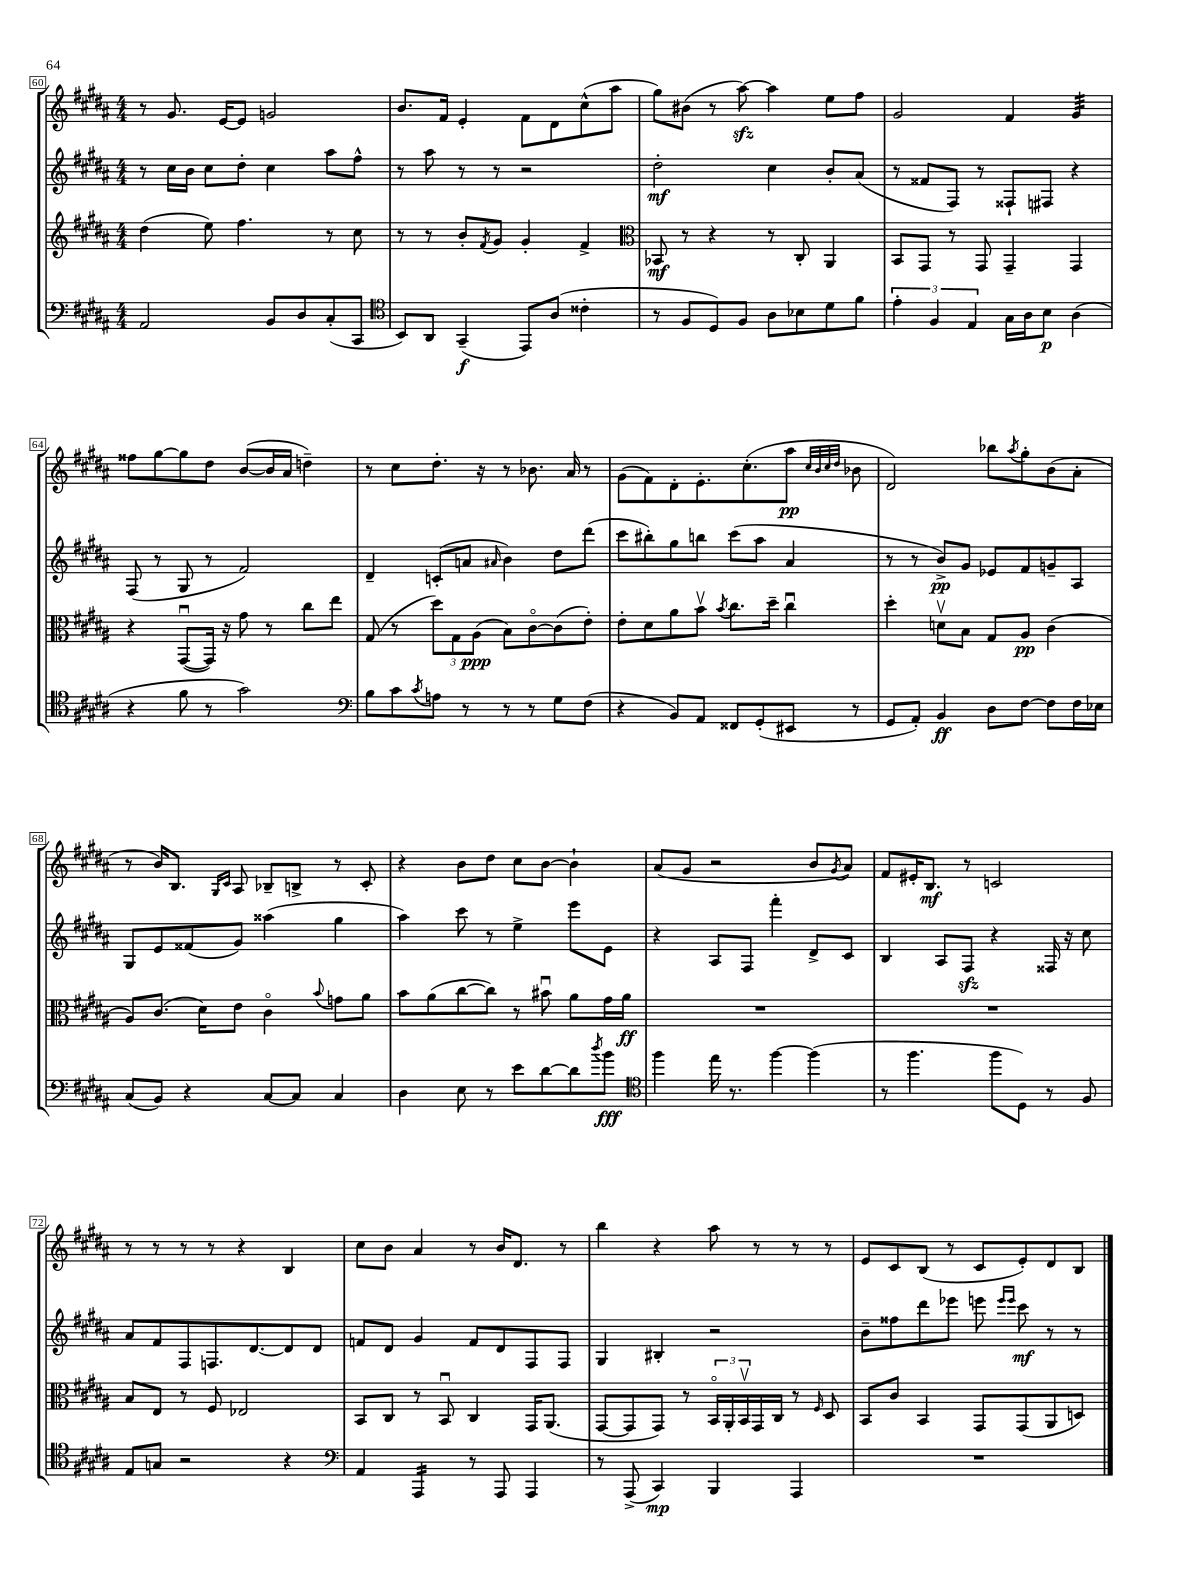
<<
\new StaffGroup <<
\new Staff = "s0" {
    \clef treble \key b \major \numericTimeSignature \time 4/4
    r8 gis'8. e'16~ e'8 g'2 |
    b'8. fis'16 e'4-. fis'8 dis'8 cis''8-^( ais''8 |
    gis''8) bis'8( r8 ais''8~\sfz) ais''4 e''8 fis''8 |
    gis'2 fis'4 gis'4:32 |
    fisis''8 gis''8~ gis''8 dis''8 b'8~( b'16 ais'16 d''4--) |
    r8 cis''8 dis''8.-. r16 r8 bes'8. ais'16 r8 |
    gis'8( fis'8) dis'8-. e'8.-. cis''8.-.( ais''8\pp \grace { cis''32 b'32 cis''32 dis''32 } bes'8 |
    dis'2) bes''8 \acciaccatura { ais''8 } gis''8-. b'8( ais'8-. |
    r8 b'16) b8. \grace { gis16 cis'16 } ais8 bes8-- b8-> r8 cis'8-. |
    r4 b'8 dis''8 cis''8 b'8~ b'4-! |
    ais'8( gis'8 r2 b'8 \acciaccatura { gis'8 } ais'8) |
    fis'8 eis'16-. b8.\mf r8 c'2 |
    r8 r8 r8 r8 r4 b4 |
    cis''8 b'8 ais'4 r8 b'16 dis'8. r8 |
    b''4 r4 ais''8 r8 r8 r8 |
    e'8 cis'8 b8( r8 cis'8 e'8-.) dis'8 b8 \bar "|." |
}
\new Staff = "s1" {
    \clef treble \key b \major \numericTimeSignature \time 4/4
    r8 cis''16 b'16 cis''8 dis''8-. cis''4 ais''8 fis''8-^ |
    r8 ais''8 r8 r8 r2 |
    dis''2-.\mf cis''4 b'8-. ais'8( |
    r8 fisis'8 fis8) r8 fisis8-! fis8 r4 |
    fis8( r8 gis8 r8 fis'2) |
    dis'4-- c'8-.( a'8 \grace { ais'16 } b'4) dis''8 dis'''8( |
    cis'''8 bis''8-.) gis''8 b''8 cis'''8( ais''8 ais'4 |
    r8 r8 b'8->\pp) gis'8 ees'8 fis'8 g'8-- ais8 |
    gis8 e'8 fisis'8( gis'8) aisis''4( gis''4 |
    ais''4) cis'''8 r8 e''4-> e'''8 e'8 |
    r4 ais8 fis8 fis'''4-. dis'8-> cis'8 |
    b4 ais8 fis8\sfz r4 fisis16 r16 cis''8 |
    ais'8 fis'8 fis8 f8. dis'8.~ dis'8 dis'8 |
    f'8 dis'8 gis'4 f'8 dis'8 fis8 fis8 |
    gis4 bis4-. r2 |
    b'8-- fisis''8 dis'''8 ees'''8 e'''8 \grace { e'''16 e'''16 } cis'''8\mf r8 r8 \bar "|." |
}
\new Staff = "s2" {
    \clef treble \key b \major \numericTimeSignature \time 4/4
    dis''4( e''8) fis''4. r8 cis''8 |
    r8 r8 b'8-. \acciaccatura { fis'8 } gis'8 gis'4-. fis'4-> |
    \clef alto bes,8\mf r8 r4 r8 cis8-. ais,4 |
    b,8 gis,8 r8 gis,8 gis,4-- gis,4 |
    r4 gis,8~\downbow( gis,16) r16 gis'8 r8 cis''8 e''8 |
    gis8( r8 \tuplet 3/2 { dis''8) gis8 ais8\ppp( } b8) cis'8~\flageolet cis'8( e'8-.) |
    e'8-. dis'8 ais'8 b'8\upbow \acciaccatura { b'8 } cis''8. dis''16-- cis''4\downbow |
    dis''4-. d'8\upbow b8 gis8 ais8\pp cis'4( |
    ais8) cis'8.( dis'16) e'8 cis'4\flageolet \appoggiatura { b'8 } g'8 ais'8 |
    b'8 ais'8( cis''8~ cis''8) r8 bis'8\downbow ais'8 gis'16 ais'16\ff |
    R1 |
    R1 |
    b8 e8 r8 fis8 ees2 |
    b,8 cis8 r8 b,8\downbow cis4 gis,16 ais,8.( |
    gis,8~ gis,8 gis,8) r8 \tuplet 3/2 { b,16\flageolet ais,16-. b,16\upbow } gis,16 cis16 r8 \grace { fis16 } dis8 |
    b,8 cis'8 b,4 gis,8 gis,8( ais,8 d8) \bar "|." |
}
\new Staff = "s3" {
    \clef bass \key b \major \numericTimeSignature \time 4/4
    ais,2 b,8 dis8 cis8-.( cis,8 |
    \clef tenor b,8) ais,8 gis,4--\f( e,8) ais8( cisis'4-. |
    r8 fis8 dis8) fis8 ais8 bes8 dis'8 fis'8 |
    \tuplet 3/2 { e'4-. fis4 e4 } gis16 ais16 b8\p ais4( |
    r4 fis'8 r8 gis'2) |
    \clef bass b8 cis'8 \acciaccatura { cis'8 } a8 r8 r8 r8 gis8 fis8( |
    r4 b,8) ais,8 fisis,8 gis,8-.( eis,8 r8 |
    gis,8 ais,8-.) b,4\ff dis8 fis8~ fis8 fis16 ees16 |
    cis8( b,8) r4 cis8~ cis8 cis4 |
    dis4 e8 r8 e'8 dis'8~ dis'8 \acciaccatura { dis''8 } b'8\fff |
    \clef tenor fis''4 e''16 r8. fis''4~ fis''4( |
    r8 fis''4. fis''8 dis8) r8 fis8 |
    e8 g8 r2 r4 |
    \clef bass ais,4 ais,,4:16 r8 ais,,8 ais,,4 |
    r8 ais,,8->( cis,4\mp) b,,4 ais,,4 |
    R1 \bar "|." |
}
>>
>>
\layout { \context { \Score currentBarNumber = #60 \override BarNumber.stencil = #(make-stencil-boxer 0.1 0.3 ly:text-interface::print) } }
